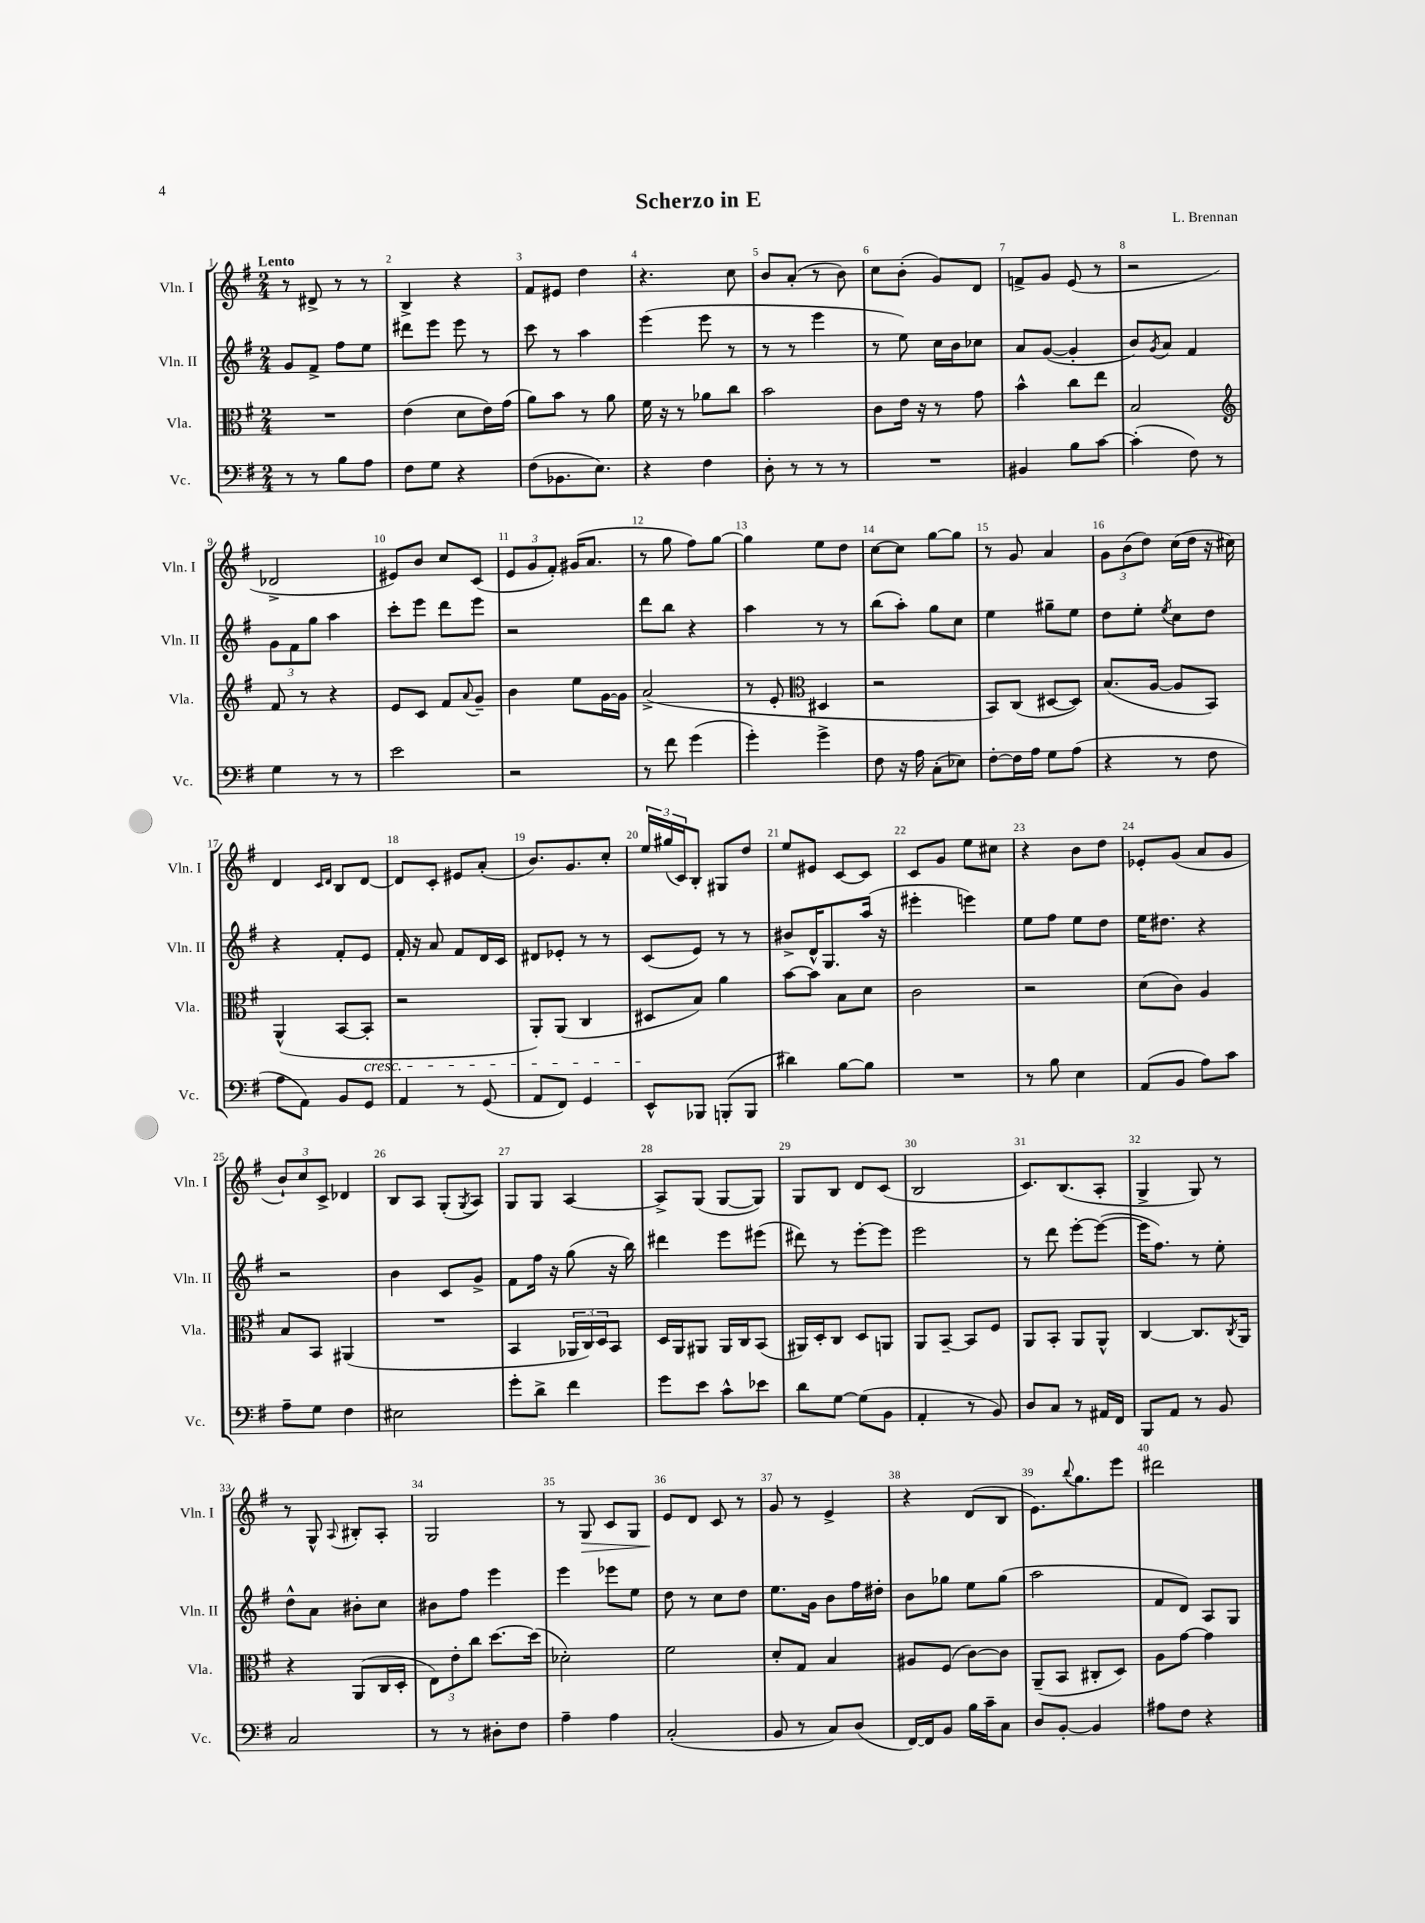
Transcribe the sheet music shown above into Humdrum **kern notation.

**kern	**kern	**kern	**kern
*staff4	*staff3	*staff2	*staff1
*clefF4	*clefC3	*clefG2	*clefG2
*k[f#]	*k[f#]	*k[f#]	*k[f#]
*M2/4	*M2/4	*M2/4	*M2/4
8r	2r	8g/L	8r
8r	.	8f#^/J	8d#^/
8B\L	.	8ff#\L	8r
8A\J	.	8ee\J	8r
=	=	=	=
8F#\L	(4e\	8ddd#\L	4B^/
8G\J	.	8eee\J	.
4r	8d\L	8eee\	4r
.	16e\L)	8r	.
.	(16g\JJ	.	.
=	=	=	=
(8F#\L	8a\L)	8ccc\	8f#/L
8.BB-\	8b\J	8r	8e#/J
.	8r	4aa\	4dd\
8.E\J)	.	.	.
.	8a\	.	.
=	=	=	=
4r	16f#\	(4eee\	4.r
.	16r	.	.
.	8r	.	.
4F#\	8a-\L	8eee\	.
.	8cc\J	8r	8cc\
=	=	=	=
8D'\	2b\	8r	8b/L
8r	.	8r	(8a'/J
8r	.	4eee\	8r
8r	.	.	8b\)
=	=	=	=
2r	8c\L	8r	8cc\L
.	16e\Jk	8ee\)	(8b'\J
.	16r	.	.
.	8r	16cc\LL	8g/L)
.	.	16b\J	.
.	8g\	8cc-\J	8d/J
=	=	=	=
4BB#/	4b^^\	8a/L	8f^/L
.	.	([8g/J	8g/J
8B\L	8cc\L	4g'/]	(8e/
[8c\J	8ee\J	.	8r
=	=	=	=
(4c'\]	2B/	8b/L)	2r
.	.	8qg/	.
.	.	8a/J	.
8F#\)	.	4f#/	.
8r	.	.	.
=	=	=	=
*	*clefG2	*	*
4G\	8f#/	12g\L	2d-^/
.	.	12f#\	.
.	8r	.	.
.	.	12gg\J	.
8r	4r	4aa\	.
8r	.	.	.
=	=	=	=
2e\	8e/L	8ccc'\L	8e#/L)
.	8c/J	8eee\J	8b/J
.	8f#/L	8ddd\L	8cc/L
.	8qqa/	.	.
.	8g~/J	8eee\J	(8c/J
=	=	=	=
2r	4b\	2r	12e/L
.	.	.	12g/
.	.	.	12f#'/J)
.	8ee\L	.	(16g#/LK
.	.	.	8.a/J
.	[16g\L	.	.
.	16g\]JJ	.	.
=	=	=	=
8r	(2a^/	8ddd\L	8r
8f#\	.	8bb\J	8gg\
(4g\	.	4r	8ff#\L)
.	.	.	[8gg\J
=	=	=	=
4g'\)	8r	4aa\	4gg\]
.	8e'/	.	.
*	*clefC3	*	*
4g^\	4D#/	8r	8ee\L
.	.	8r	8dd\J
=	=	=	=
8F#\	2r	(8bb\L	[8cc\L
16r	.	8aa'\J)	8cc\]J
16A\	.	.	.
(8C'\L	.	8gg\L	[8gg\L
8E-\J)	.	8cc\J	8gg\]J
=	=	=	=
[8F#'\L	8BB/L)	4ee\	8r
16F#\]L	(8C/J	.	8g/
16A\JJ	.	.	.
8G\L	[8D#/L	8gg#~\L	4a/
(8A\J	8D#/]J)	8ee\J	.
=	=	=	=
4r	(8.B/L	8dd\L	12g\L
.	.	.	(12b\
.	.	8ee'\J	.
.	.	.	12dd\J)
.	[16A/Jk	.	.
.	.	8qee/	.
8r	8A/]L	8cc\L	(16cc\LL
.	.	.	16dd\JJ
8F#\	8BB/J)	8dd\J	16r
.	.	.	16cc#\)
=	=	=	=
8A\L	(4AA^^/	4r	4d/
8AA\J)	.	.	.
.	.	.	16qqc/LL
.	.	.	16qqd/JJ
8BB/L	[8BB/L	8f#'/L	8B/L
8GG/J	8BB'/]J	8e/J	[8d/J
=	=	=	=
4AA/	2r	16f#'/	8d/]L
.	.	16r	.
.	.	8a/	8c'/J
8r	.	8f#/L	8e#/L
(8GG/	.	16d/L	(8a'/J
.	.	16c/JJ	.
=	=	=	=
8AA/L	8AA'/L)	8d#/L	8.b/L)
8FF#/J)	(8AA/J	8e-'/J	.
.	.	.	8.g/
4GG/	4C/	8r	.
.	.	8r	8cc'/J
=	=	=	=
8EE^^/L	8D#/L	(8c/L	24ee/LL
.	.	.	(24gg#/
.	.	.	24c/J)
8BBB-/J	8B/J)	8e/J)	8B'/J
(8BBB'/L	4a\	8r	8G#/L
8BBB/J	.	8r	8dd/J
=	=	=	=
4d#\)	[8b\L	8b#^/L	8ee/L
.	8b\]J	16d^^/K	8e#/J
.	.	8.G/	.
[8B\L	8B\L	.	[8c/L
8B\]J	8d\J	(16aa/Jk	8c/]J
.	.	16r	.
=	=	=	=
2r	2c\	4eee#'\	8c/L
.	.	.	8g/J
.	.	4eee\)	8ee\L
.	.	.	8cc#\J
=	=	=	=
8r	2r	8ee\L	4r
8B\	.	8ff#\J	.
4E\	.	8ee\L	8b\L
.	.	8dd\J	8dd\J
=	=	=	=
(8AA/L	(8d\L	16ee\LK	8e-'/L
.	.	8.dd#\J	.
8BB/J	8c\J)	.	(8g/J
8A\L)	4A/	4r	8a/L
8c\J	.	.	8g/J
=	=	=	=
8A~\L	8B/L	2r	12b`/L)
.	.	.	12cc/
8G\J	8BB/J	.	.
.	.	.	12c^/J
4F#\	(4AA#/	.	4d-/
=	=	=	=
2E#\	2r	4b\	8B/L
.	.	.	8A/J
.	.	8c/L	(8G'/L
.	.	.	8qG/
.	.	8g^/J	8A/J)
=	=	=	=
8g'\L	4BB/	8f#\L	8G/L
8d^\J	.	16ff#\Jk	8G/J
.	.	16r	.
4f#\	24AA-/LL	(8gg\	[4A/
.	24C/)	.	.
.	24D/J	.	.
.	8BB/J	16r	.
.	.	16bb\)	.
=	=	=	=
8g\L	16D/LL	4ddd#\	8A^/]L
.	16AA/J	.	.
8e\J	8AA#/J	.	(8G/J
8c^^\L	16AA#/LL	8eee\L	[8G/L
.	16C/J	.	.
8e-\J	(8BB/J	(8eee#\J	8G/]J)
=	=	=	=
8d\L	16AA#/LL)	8ddd#\)	8G/L
.	16D'/J	.	.
[8G\J	8C/J	8r	8B/J
(8G\]L	8D/L	[8eee'\L	8d/L
8BB\J	8AA/J	8eee\]J	(8c/J
=	=	=	=
4AA'/	8AA/L	2eee\	2B/
.	[8BB~/J	.	.
8r	8BB/]L	.	.
8BB/)	8F#/J	.	.
=	=	=	=
8D/L	8AA/L	8r	8.c/L)
8C/J	8BB'/J	8ddd\	.
.	.	.	(8.B/
8r	8AA/L	[8eee'\L	.
16AA#/LL	8AA^^/J	(8eee\_J	8A'/J
16FF#/JJ	.	.	.
=	=	=	=
8BBB/L	[4C/	16eee\]LK	4G^/
.	.	8.ff#\J)	.
8AA/J	.	.	.
8r	8.C/]L	8r	8G/)
8BB/	.	8ee'\	8r
.	8qC/	.	.
.	16AA/Jk	.	.
=	=	=	=
2C/	4r	8dd^^\L	8r
.	.	8a\J	8G^^/
.	.	.	8qqA/
.	(8AA/L	8b#'\L	8B#'/L
.	16C/L	8cc\J	8A'/J
.	16D'/JJ	.	.
=	=	=	=
8r	12E\L)	8b#\L	2G/
.	12e'\	.	.
8r	.	8ff#\J	.
.	12cc\J	.	.
8D#'\L	[8.dd\L	4eee\	.
8F#\J	.	.	.
.	(16dd\]Jk	.	.
=	=	=	=
4A~\	2d-'\)	4eee\	8r
.	.	.	8G/
4A\	.	8eee-\L	8c/L
.	.	8ee\J	8G/J
=	=	=	=
(2C'/	2f#\	8dd\	8e/L
.	.	8r	8d/J
.	.	8cc\L	8c/
.	.	8dd\J	8r
=	=	=	=
8BB/	8d'/L	8.ee\L	8g/
8r	8G/J	.	8r
.	.	16g\Jk	.
8C/L)	4B/	8b\L	4e^/
(8D/J	.	16ff#\L	.
.	.	16dd#'\JJ	.
=	=	=	=
[16FF#/LL)	8A#/L	8b\L	4r
16FF#/]J	.	.	.
8BB/J	(8F#/J	8gg-\J	.
16B\LL	[8c\L)	8ee\L	(8d/L
16c~\J	.	.	.
8C\J	8c\]J	(8gg-\J	8B/J
=	=	=	=
8D/L	(8AA~/L	2aa\	8.e\L)
[8BB'/J	8BB/J	.	.
.	.	.	8qqbb/
.	.	.	8.gg\
4BB/]	8C#'/L	.	.
.	8D/J)	.	8eee\J
=	=	=	=
8A#\L	8A\L	8f#/L	2ddd#\
8F#\J	[8g\J	8d/J)	.
4r	4g\]	8A/L	.
.	.	8G/J	.
==	==	==	==
*-	*-	*-	*-
